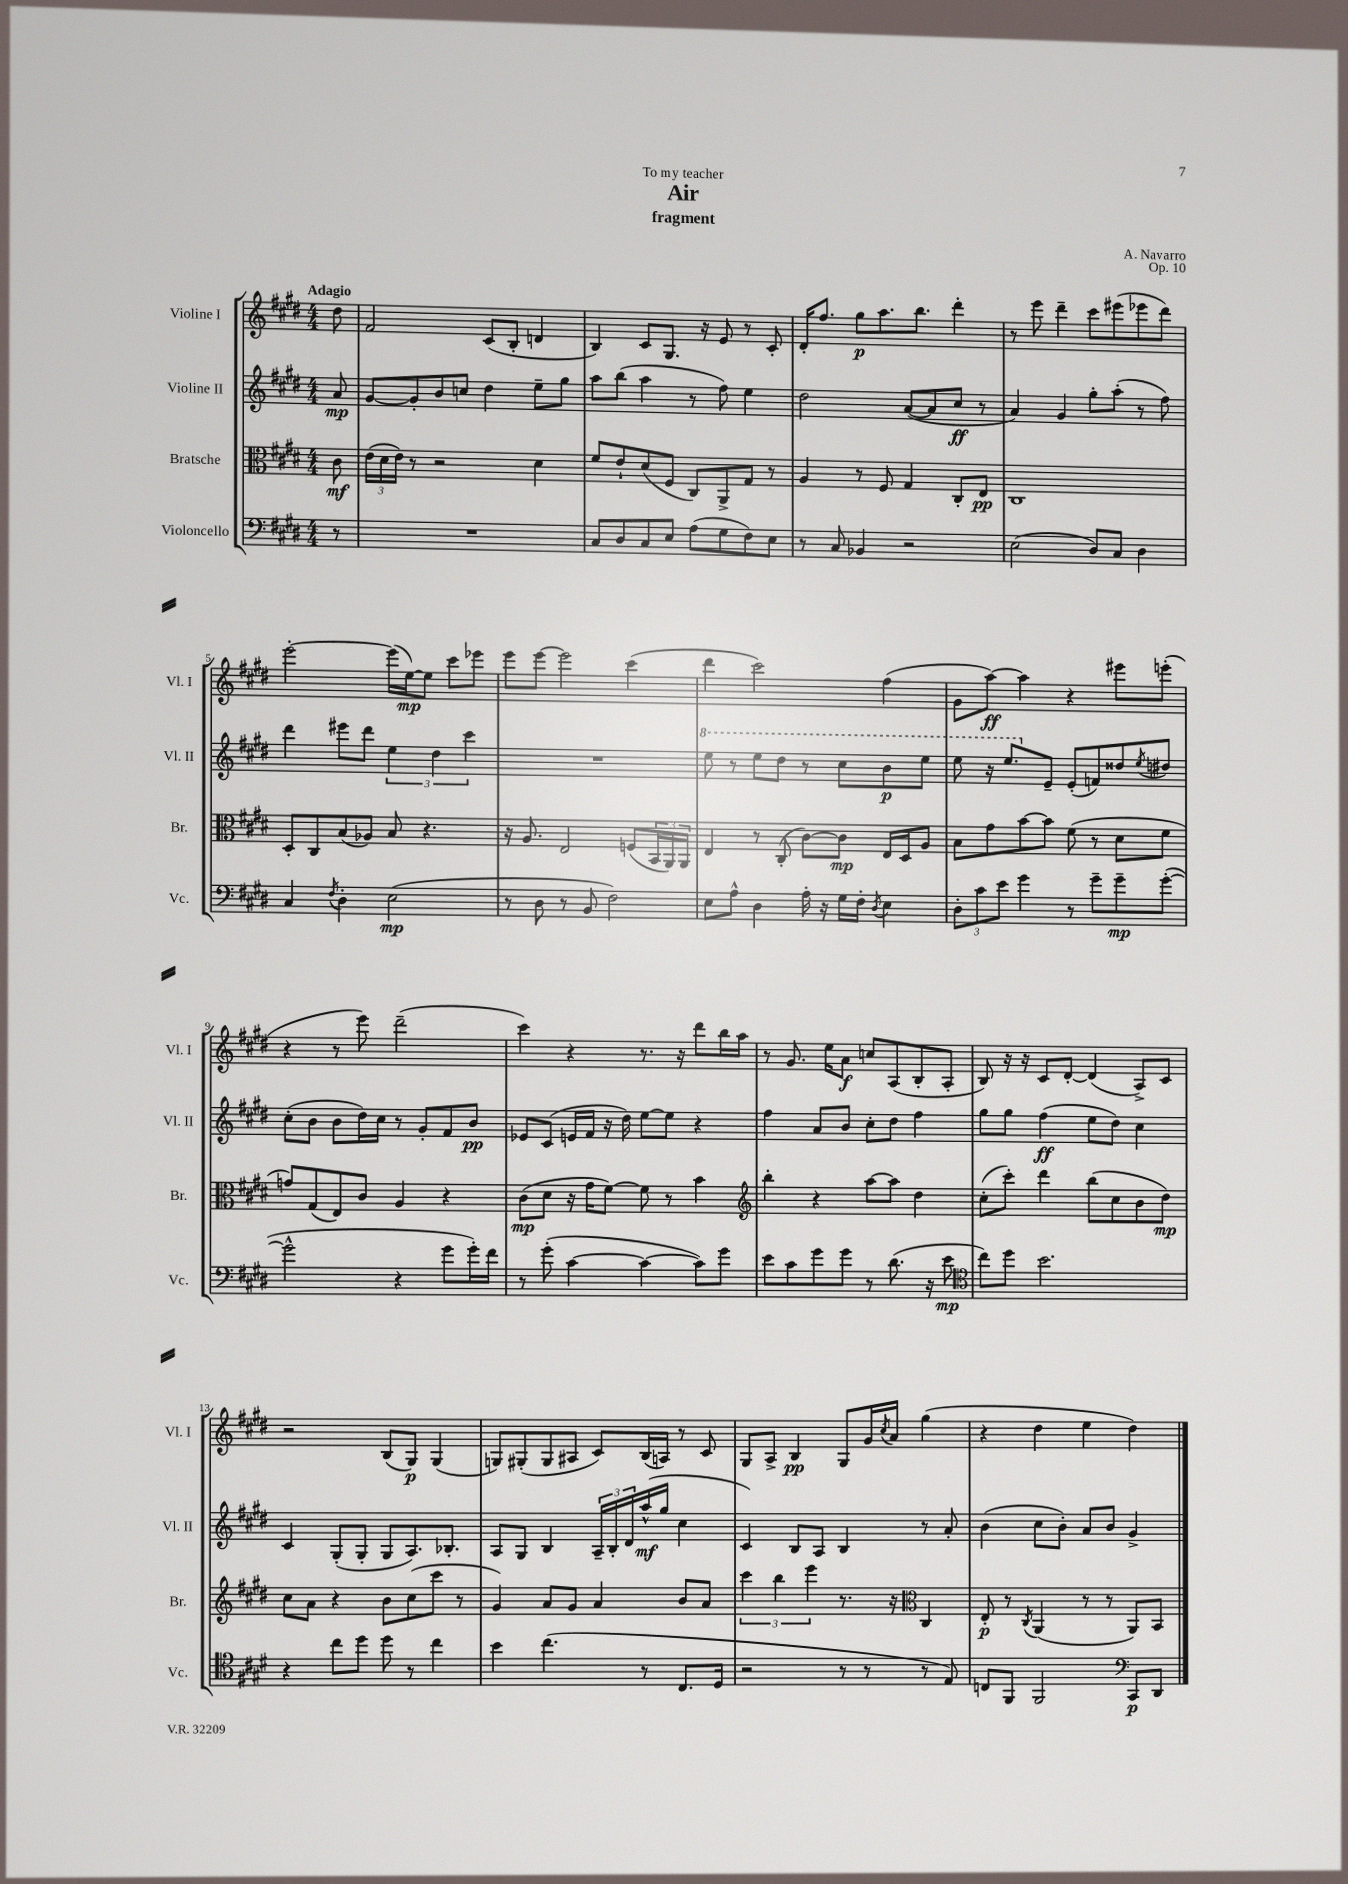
\header { title = "Air" composer = "A. Navarro" subtitle = "fragment" dedication = "To my teacher" opus = "Op. 10" }
<<
\new StaffGroup <<
\new Staff = "s0" \with { instrumentName = "Violine I" shortInstrumentName = "Vl. I" } {
    \clef treble \key e \major \numericTimeSignature \time 4/4 \partial 8 \tempo "Adagio"
    dis''8 |
    fis'2 cis'8( b8-. d'4 |
    b4) cis'8 gis8. r16 e'8 r8 cis'8-. |
    dis'16-. fis''8. gis''8\p a''8. b''8. dis'''4-. |
    r8 e'''8 dis'''4-- cis'''8 eis'''8( ees'''8 dis'''8) |
    e'''2~-. e'''16( e''16~\mp) e''8 cis'''8 ees'''8 |
    e'''8 e'''8~ e'''2 cis'''4( |
    dis'''4 cis'''2) fis''4( |
    gis'8 a''8~\ff) a''4 r4 eis'''8 e'''8-.( |
    r4 r8 e'''8) dis'''2--( |
    cis'''4) r4 r8. r16 dis'''8 b''16 a''16 |
    r8 gis'8. e''16 a'8\f c''8 a8( b8-. a8-. |
    b8) r16 r16 cis'8 dis'8~-. dis'4( a8->) cis'8 |
    r2 b8( gis8\p) gis4( |
    g8) gis8-.( gis8 ais8 cis'8) b16( a16) r8 cis'8 |
    gis8 a8-> b4\pp gis8 gis'16 \acciaccatura { cis''8 } a'16 gis''4( |
    r4 dis''4 e''4 dis''4) \bar "|." |
}
\new Staff = "s1" \with { instrumentName = "Violine II" shortInstrumentName = "Vl. II" } {
    \clef treble \key e \major \numericTimeSignature \time 4/4 \partial 8
    a'8\mp |
    gis'8~ gis'8-. b'8 c''8 dis''4 e''8-- gis''8 |
    a''8 b''8( a''4 r8 fis''8) e''4 |
    dis''2 a'8~( a'8 cis''8\ff r8 |
    a'4) gis'4 gis''8-. a''8-.( r8 fis''8) |
    dis'''4 eis'''8 dis'''8 \tuplet 3/2 { e''4 dis''4 cis'''4 } |
    R1 |
    \ottava #1 e'''8 r8 e'''8 dis'''8 r8 cis'''8 b''8\p e'''8 |
    e'''8 r16 e'''8. \ottava #0 e'8-- e'8-.( f'8) disis''8 \acciaccatura { e''8 } dis''8 |
    cis''8-.( b'8 b'8 dis''16) cis''16 r8 gis'8-. fis'8 b'8\pp |
    ees'8 cis'8( e'16 fis'16 r16 dis''16) e''8~ e''8 r4 |
    fis''4 a'8 b'8 cis''8-. dis''8 fis''4 |
    gis''8 gis''8 fis''4\ff( e''8 dis''8) cis''4 |
    cis'4 gis8-.( gis8-. gis8 a8.) bes8.-. |
    a8 gis8 b4 \tuplet 3/2 { a16-- b16-. dis'16 } a''16-^\mf( gis''16 cis''4 |
    cis'4) b8 a8 b4 r8 a'8-. |
    b'4( cis''8 b'8-.) a'8 b'8 gis'4-> \bar "|." |
}
\new Staff = "s2" \with { instrumentName = "Bratsche" shortInstrumentName = "Br." } {
    \clef alto \key e \major \numericTimeSignature \time 4/4 \partial 8
    cis'8\mf |
    \tuplet 3/2 { e'16( dis'16 e'16) } r8 r2 dis'4 |
    fis'8 e'8-! dis'8( fis8 cis8) a,8-> gis8 r8 |
    a4 r8 fis8 gis4 cis8-. e8\pp |
    cis1 |
    dis8-. cis8 b8( aes8) b8 r4. |
    r16 a8. e2 f8( \tuplet 3/2 { b,16 a,16) a,16 } |
    e4 r8 cis8-.( cis'8~) cis'8\mp e16 dis16 a8 |
    b8 gis'8 b'8~ b'8 fis'8( r8 dis'8 fis'8 |
    g'8) gis8( e8) cis'8 a4 r4 |
    cis'8\mp( dis'8 r16 gis'16 fis'8~) fis'8 r8 b'4 |
    \clef treble b''4-. r4 a''8~ a''8 dis''4 |
    cis''8-.( cis'''8-.) dis'''4 b''8( cis''8 b'8 dis''8\mp) |
    cis''8 a'8 r4 b'8 cis''8( cis'''8 r8 |
    gis'4) a'8 gis'8 a'4 b'8 a'8 |
    \tuplet 3/2 { cis'''4 b''4 e'''4 } r8. r16 \clef alto cis4 |
    e8-.\p r8 \acciaccatura { cis8 } a,4( r8 r8 a,8) b,8 \bar "|." |
}
\new Staff = "s3" \with { instrumentName = "Violoncello" shortInstrumentName = "Vc." } {
    \clef bass \key e \major \numericTimeSignature \time 4/4 \partial 8
    r8 |
    R1 |
    cis8 dis8 cis8 e8 a8( gis8 fis8) e8 |
    r8 cis8 bes,4 r2 |
    e2( dis8) cis8 dis4 |
    cis4 \acciaccatura { fis8 } dis4-. e2\mp( |
    r8 dis8 r8 b,8 fis2) |
    e8 a8-^ dis4 a16-. r16 gis16 fis16-. \acciaccatura { dis8 } e4 |
    \tuplet 3/2 { dis8-. cis'8 e'8 } gis'4 r8 gis'8-- gis'8--\mp gis'8~-.( |
    gis'2-^ r4 gis'8 gis'16-.) fis'16 |
    r8 gis'8-.( cis'4~ cis'4~ cis'8) gis'8 |
    e'8 cis'8 gis'8 gis'8 r8 dis'8.( r16 e'8\mp |
    \clef tenor cis''8) dis''8 b'2. |
    r4 cis''8 dis''8 dis''8 r8 cis''4 |
    b'4 cis''4.( r8 cis8. dis16 |
    r2 r8 r8 r8 e8) |
    c8 fis,8 fis,2 \clef bass cis,8\p dis,8 \bar "|." |
}
>>
>>
